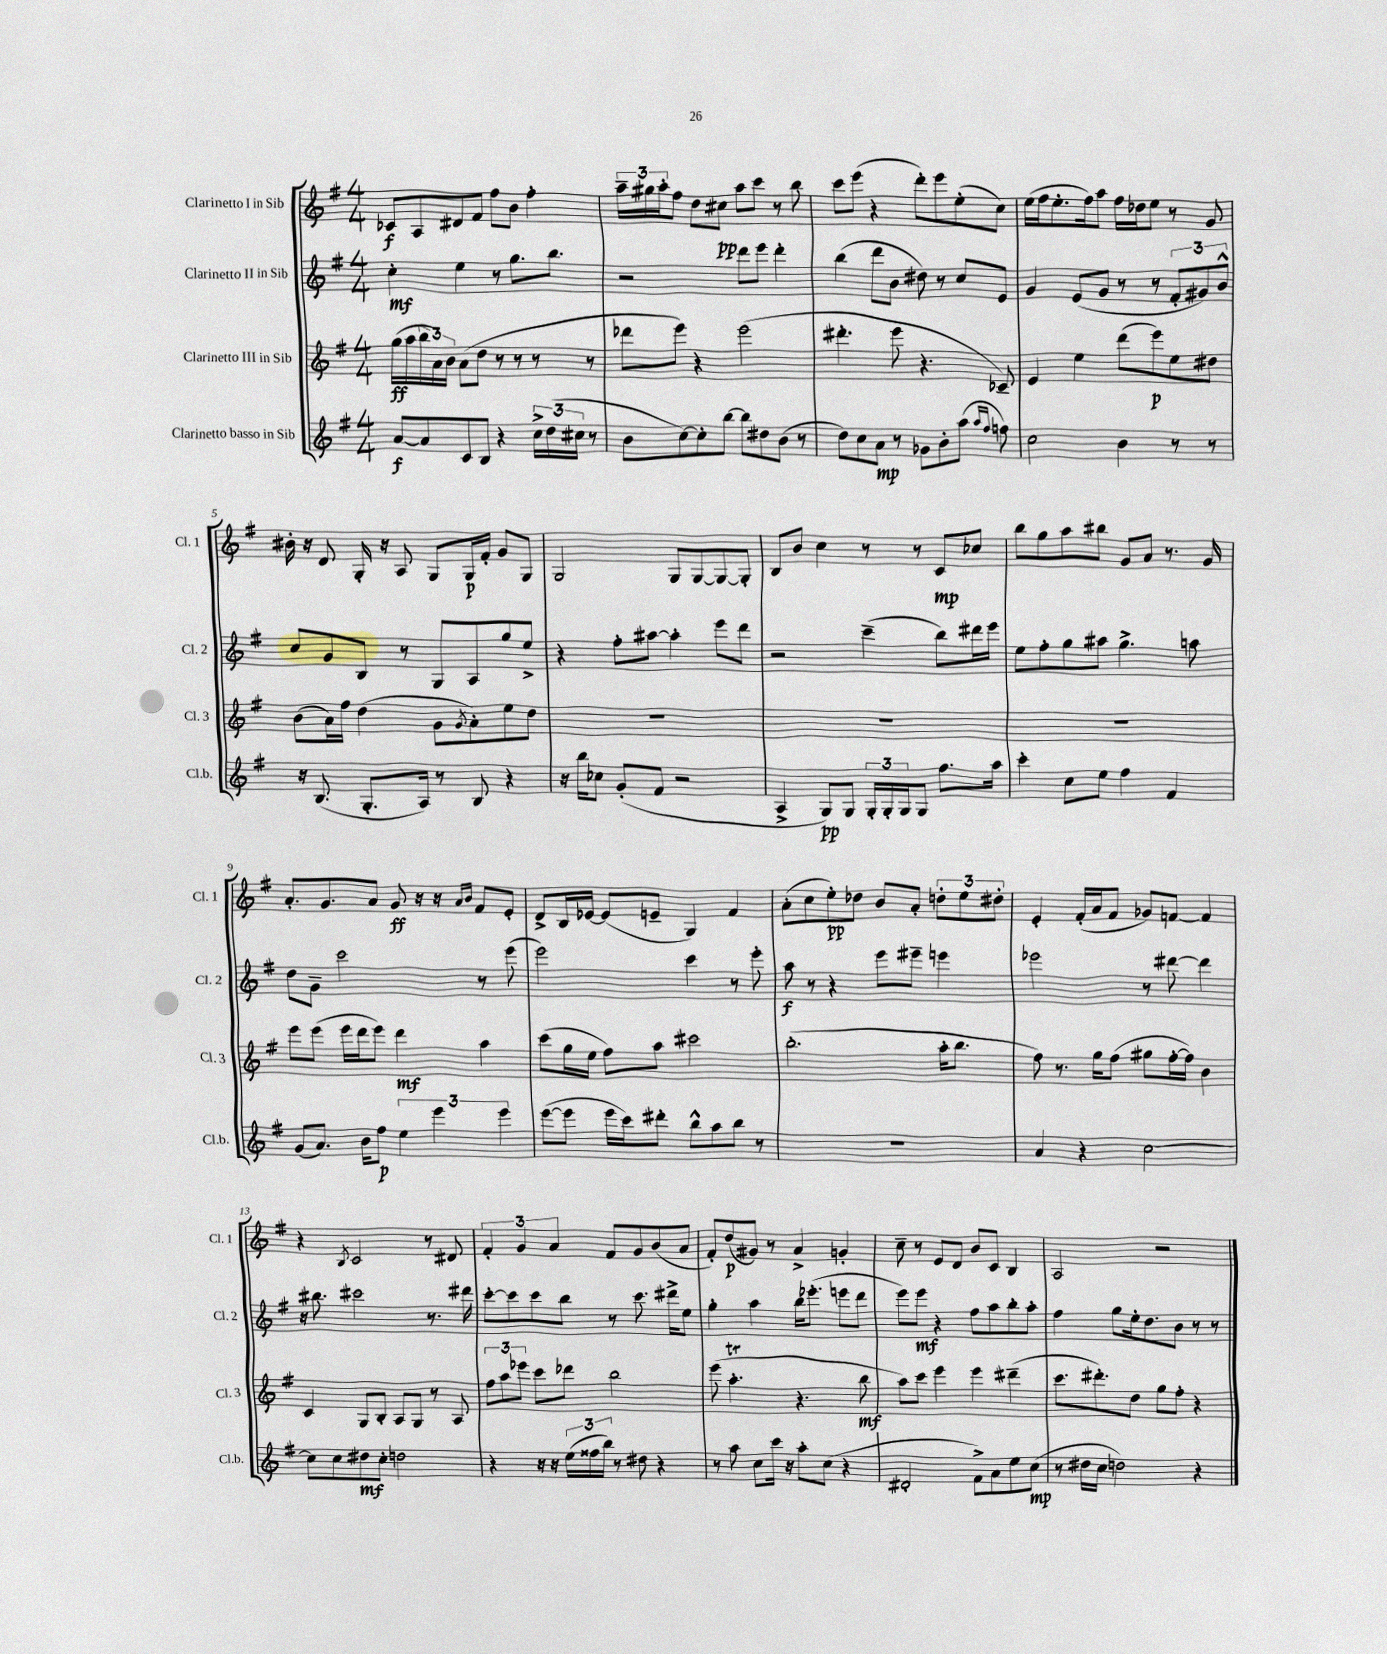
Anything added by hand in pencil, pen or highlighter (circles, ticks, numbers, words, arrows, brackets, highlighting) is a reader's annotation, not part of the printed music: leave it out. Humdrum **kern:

**kern	**kern	**kern	**kern
*staff4	*staff3	*staff2	*staff1
*clefG2	*clefG2	*clefG2	*clefG2
*k[f#]	*k[f#]	*k[f#]	*k[f#]
*M4/4	*M4/4	*M4/4	*M4/4
[8a	(16gg	4cc'	8c-
.	16aa	.	.
8a]	24bb	.	8A
.	24a)	.	.
.	24b	.	.
8c	(8a	4ee	8d#
8B	8dd	.	8f#
4r	8r	8r	8ff#
.	8r	8.gg	8b
24cc^	8r	.	4ff#'
(24dd	.	.	.
.	.	8.bb	.
24cc#	.	.	.
8r	8r	.	.
=	=	=	=
8b	8ddd-	2r	24aa~
.	.	.	24gg#
.	.	.	24aa'
[8cc)	8eee)	.	8ff#
8cc']	4r	.	8dd
[8bb	.	.	8cc#
8bb]	(2eee	8ddd	8aa
8dd#	.	8eee	8ccc
(8b	.	4ddd'	8r
8r	.	.	8bb
=	=	=	=
8dd)	4.ddd#'	(4bb	8ccc
8cc	.	.	(8eee
8a	.	8ddd	4r
8r	8eee	8b	.
8g-	4.r	8dd#)	8ddd')
8b'	.	8r	8eee
(8aa	.	8cc	(8ee'
16qqaa	.	.	.
16qqff#	.	.	.
8ff)	8c-~)	8e	8cc)
=	=	=	=
2cc	4e	4g	(16ee
.	.	.	16ff#
.	.	.	8.ee'
.	4ee	(8e	.
.	.	.	16ff#)
.	.	8g	8aa
4b	(8ddd	8r	16ff#
.	.	.	16dd-
.	8eee)	8r	8ee
8r	8ee	12f#'	8r
.	.	12g#)	.
8r	8dd#	.	8g
.	.	12b^^	.
=	=	=	=
16r	(8b	8cc	16b#'
(8.B	.	.	16r
.	16a)	8g	8d
.	16ff#	.	.
8.G'	(4dd	8B	16G'
.	.	.	16r
.	.	8r	8A
16A)	.	.	.
8r	8g	8G	8G
.	8qg	.	.
8B	8a')	8A	16G
.	.	.	16f#'
4r	8ee	8gg	8g
.	8dd	8ee^	8G
=	=	=	=
16r	1r	4r	2G
16bb	.	.	.
8cc-	.	.	.
(8g'	.	8ff#'	.
8f#	.	[8aa#	.
2r	.	4aa#']	8G
.	.	.	[8G
.	.	8eee	8G_
.	.	8ddd	8G']
=	=	=	=
4A^	1r	2r	8B
.	.	.	8b
8G)	.	.	4cc
8G	.	.	.
24G'	.	(4ccc~	8r
24G'	.	.	.
24G	.	.	.
8G	.	.	8r
8.ff#	.	8bb)	8c
.	.	16ddd#	8cc-
16aa	.	16eee	.
=	=	=	=
4ccc'	1r	8ee	8bb
.	.	8ff#'	8gg
8cc	.	8gg	8aa
8ee	.	8aa#	8bb#
4ff#	.	4.gg^	8g
.	.	.	8a
4f#	.	.	8.r
.	.	8aa	.
.	.	.	16g
=	=	=	=
(8g	8eee	8dd	8.a'
8.a)	(8eee	8g~	.
.	.	.	8.g
.	16eee	2ccc	.
16b	16ddd	.	.
8ff#	8eee)	.	8a
6ee	4ddd	.	8g
.	.	.	16r
6eee	.	.	.
.	.	.	16r
.	.	.	16qqa
.	.	.	16qqb
.	4aa	8r	8f#
6eee	.	.	.
.	.	(8eee	8e'
=	=	=	=
([8eee	(8ccc	2eee)	8d^
8eee]	16gg	.	16B
.	16ee	.	[16e-
16eee	8ff#)	.	(8e-]
16ccc)	.	.	.
8ddd#'	8aa	.	8e~
8bb^^	2ccc#	4ccc	4G)
8aa	.	.	.
8bb	.	8r	4f#
8r	.	8eee'	.
=	=	=	=
1r	(2.bb'	8aa	(8a'
.	.	8r	8cc
.	.	4r	8ee')
.	.	.	8dd-
.	.	8eee	8b
.	.	8eee#~	8a'
.	16aa'	4eee	12dd'
.	8.bb	.	.
.	.	.	12ee
.	.	.	12dd#'
=	=	=	=
4a	8ff#)	2eee-	4e'
.	8.r	.	.
4r	.	.	(16f#'
.	16gg	.	16a
.	(8ff#	.	8f#
[2cc	8gg#	8r	8g-)
.	[16ff#'	[8ddd#	[8f
.	16ff#])	.	.
.	4b	4ddd#]	4f]
=	=	=	=
8cc]	4c	16r	4r
.	.	8.bb#	.
8cc	.	.	.
.	.	.	8qB
8dd#	8G	2ccc#	2c
8cc'	8B'	.	.
2dd	8A	.	.
.	8G	.	.
.	8r	8.r	8r
.	8A	.	8d#
.	.	16ddd#	.
=	=	=	=
4r	12ff#	[8ccc'	6f#'
.	12aa	.	.
.	.	8ccc]	.
.	12eee-	.	6g
16r	8ccc	8ccc	.
16r	.	.	.
.	.	.	6a
(24ee	8ddd-	8bb	.
24ff##	.	.	.
24bb)	.	.	.
8r	2bb	8r	8f#
8dd#	.	8.ccc	8g
4r	.	.	(8b
.	.	16ddd#^	.
.	.	8ee	8a
=	=	=	=
8r	(8eee	4gg'	8f#')
8aa	4.aa'	.	(8dd
8cc	.	4aa	8g#)
16ccc	.	.	8r
16r	.	.	.
8aa'	4.r	16bb	4a^
.	.	(8.eee-'	.
(8cc	.	.	.
4r	.	8eee	4g'
.	8bb	8ddd	.
=	=	=	=
2d#'	8aa)	8eee)	8cc~
.	8ccc	8eee	8r
.	4eee	4r	8e
.	.	.	8d
8f#^)	4eee	8ff#	8b
8a	.	8aa	8c
8ee	(4ddd#~	8bb'	4B
(8cc	.	8aa'	.
=	=	=	=
8r	8.ccc	4ff#	2A
16dd#	.	.	.
16cc	8.ddd#')	.	.
2dd)	.	8gg	.
.	8dd	16ee'	.
.	.	8.dd	.
.	8gg	.	2r
.	8ff#'	8b	.
4r	4r	8r	.
.	.	8r	.
==	==	==	==
*-	*-	*-	*-
